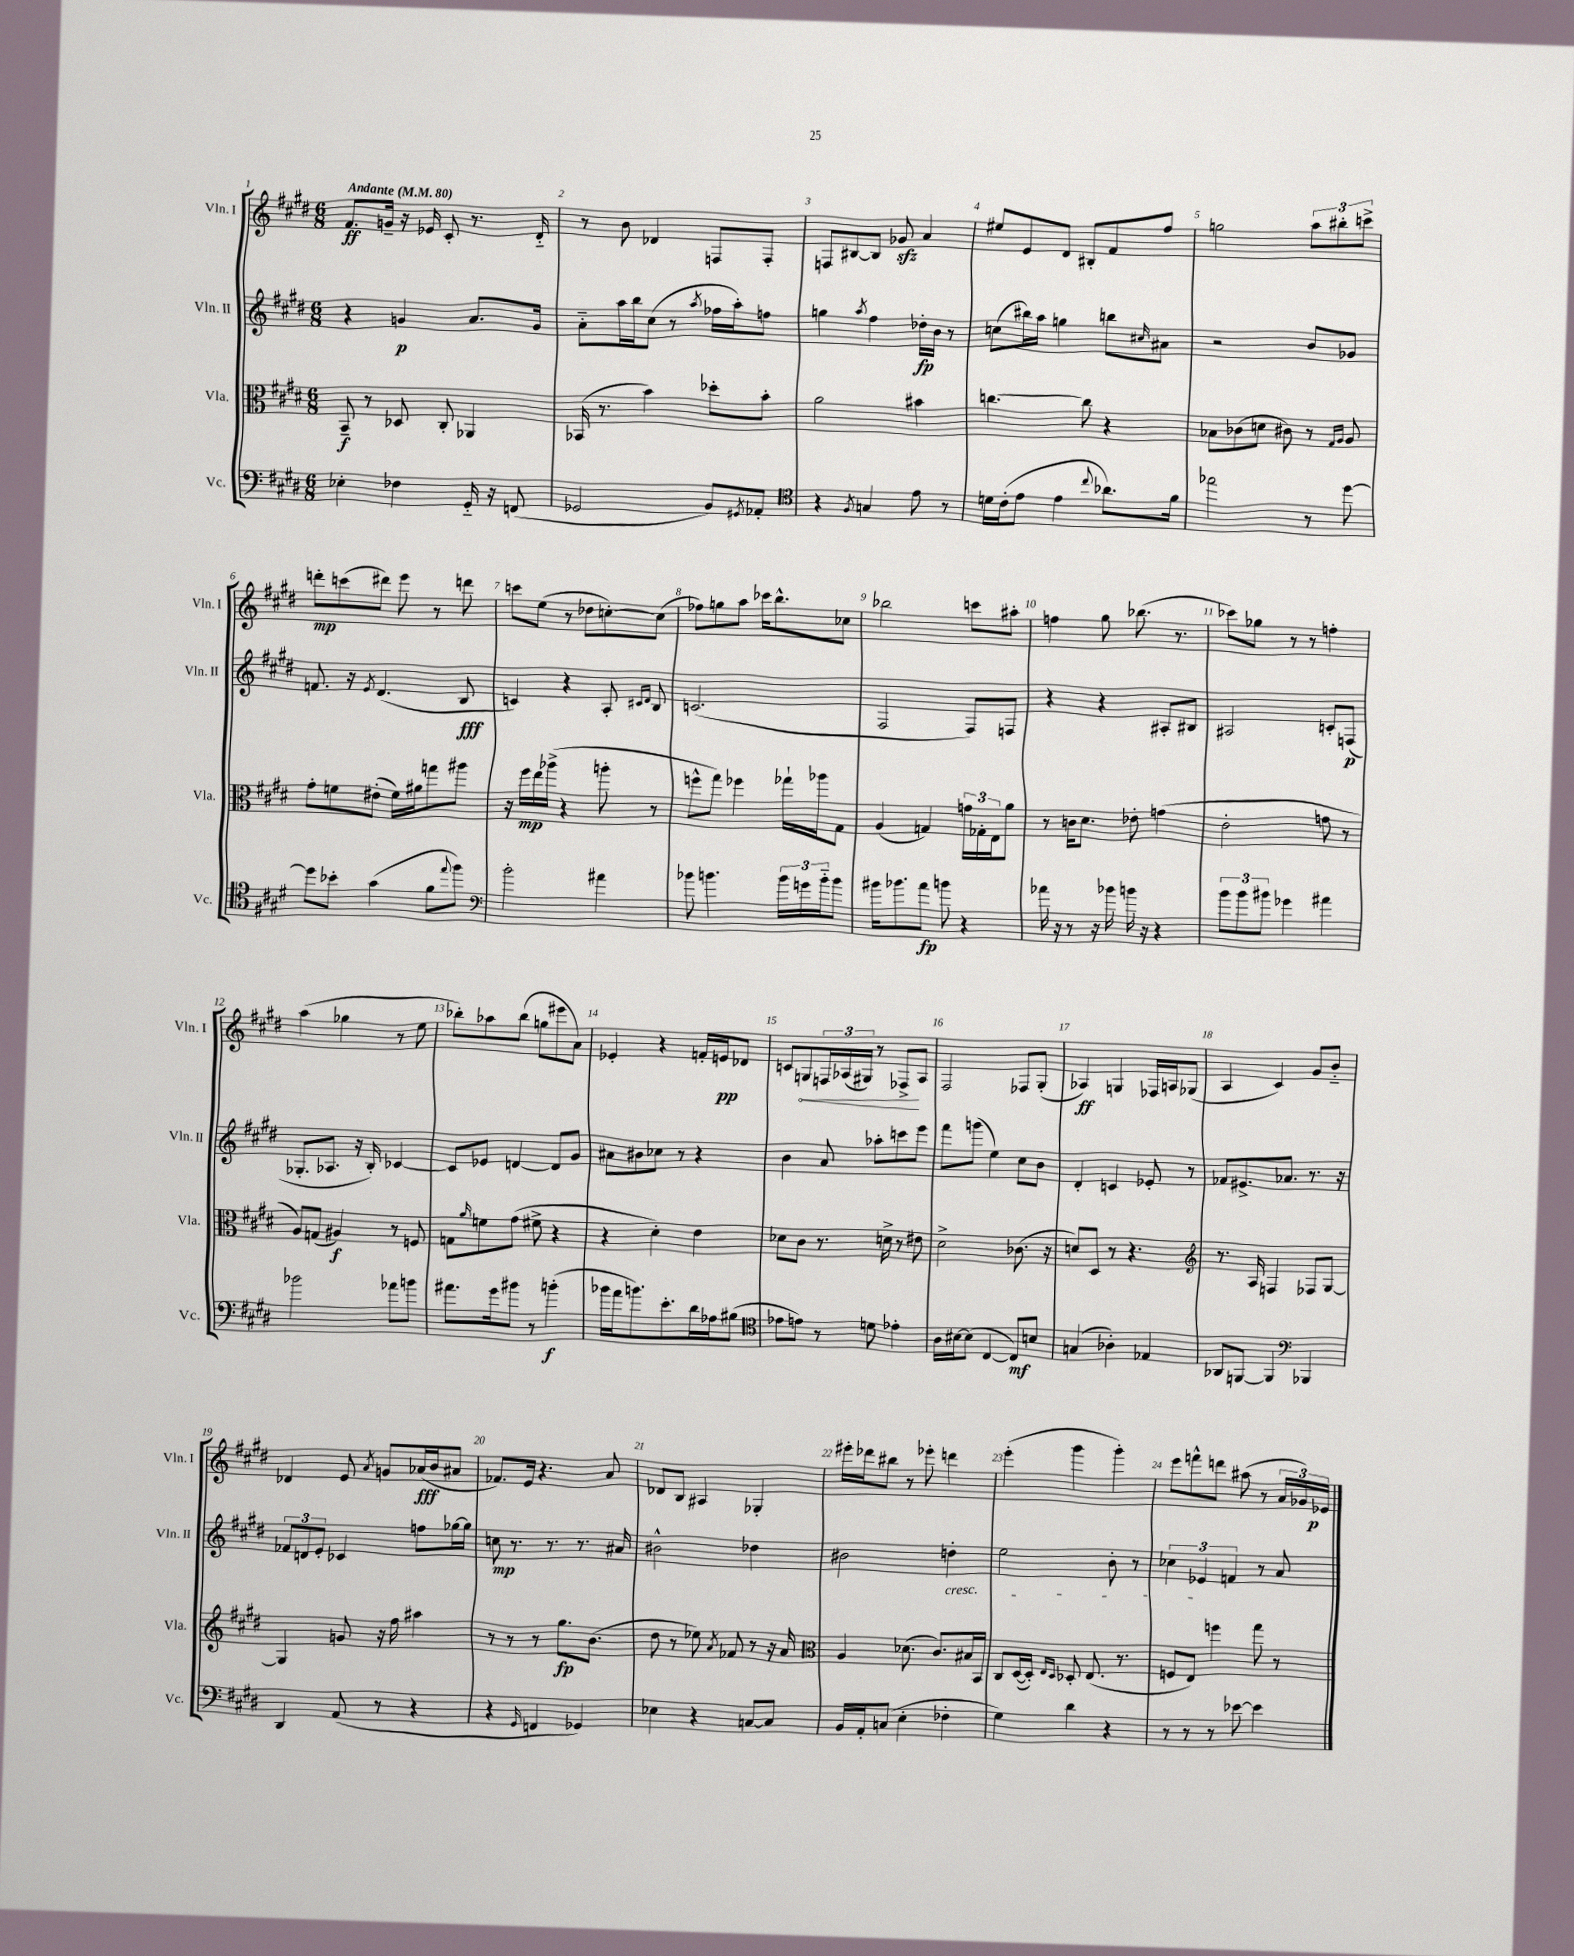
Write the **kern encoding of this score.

**kern	**kern	**kern	**kern
*staff4	*staff3	*staff2	*staff1
*clefF4	*clefC3	*clefG2	*clefG2
*k[f#c#g#d#]	*k[f#c#g#d#]	*k[f#c#g#d#]	*k[f#c#g#d#]
*M6/8	*M6/8	*M6/8	*M6/8
*MM80	*MM80	*MM80	*MM80
4E-'	8BB~	4r	8.f#
.	8r	.	.
.	.	.	16g~
4F-	8D-	4g	16r
.	.	.	16e-
.	8C#'	.	8c#'
16GG#'~	4AA-	8.a	8.r
16r	.	.	.
(8FF	.	.	.
.	.	16g	16d#'~
=	=	=	=
2GG-	(16BB-	8a'~	8r
.	8.r	.	.
.	.	16aa	8b
.	.	16bb	.
.	4b)	(8cc#	4d-
.	.	8r	.
.	.	8qaa	.
8BB)	8dd-'	16ff-	8F
.	.	16aa')	.
8qGG#	.	.	.
8AA-'	8b'	8ff	8F'
=	=	=	=
*clefC4	*	*	*
4r	2a	4gg	8F
.	.	.	[8B#
8qF#	.	8qaa	.
4G	.	4ff#	8B#]
.	.	.	8g-
8e	4b#	16dd-'	4a
.	.	16b	.
8r	.	8r	.
=	=	=	=
16d	[4.cc	(8cc	8ee#
(16c#'	.	.	.
8e	.	16bb#)	8e
.	.	16aa	.
4e	.	4gg	8d#
.	8cc]	.	8B#'
8qqcc#	.	.	.
8.a-)	4r	8bb	8f#
.	.	16qqcc#	.
.	.	8a#	8ff#
16f#	.	.	.
=	=	=	=
2ee-	8B-	2r	2gg
.	(8c-	.	.
.	8d	.	.
.	8c#)	.	.
8r	8r	8b	12aa
.	.	.	12bb#'
.	16qqG#	.	.
.	16qqA	.	.
[8dd#	8A	8g-	.
.	.	.	12ccc^
=	=	=	=
8dd#]	8g#'	8.f	8ddd'
8b-'	8f	.	(8ccc
.	.	16r	.
.	.	8qe	.
(4g#	(8e#'	(4.d#	8ddd#)
.	16f)	.	8eee
.	16a#	.	.
8f#	8gg	.	8r
8qqee	.	.	.
8ff#)	8aa#	8B	8ddd
=	=	=	=
*clefF4	*	*	*
2b'	16r	4c)	8ccc
.	16ff#	.	.
.	16ee	.	(8ee
.	(16aa-^	.	.
.	4r	4r	8r
.	.	.	8dd-
4a#	8aa'	8A'	[8cc')
.	.	16qqc#	.
.	.	16qqd#	.
.	8r	8B	(8cc]
=	=	=	=
8b-	8ff^^	(2.c	8ff-)
4.b	8gg#)	.	8gg
.	4ff-	.	8aa
.	.	.	16ccc-
.	.	.	8.bb^^
24b	16gg-`	.	.
24g	.	.	.
.	16aa-	.	.
24b'~	.	.	.
8b	8G#	.	8cc-
=	=	=	=
16b#	(4A	2F#	2bb-
8.b-	.	.	.
8a	4G)	.	.
8b	.	.	.
4r	24g	8F#)	8ccc
.	24G-'	.	.
.	24E	.	.
.	8a	8F	8aa#'
=	=	=	=
16a-	8r	4r	4ff
16r	.	.	.
8r	16c	.	.
.	8.d#	.	.
16r	.	4r	8gg#
16b-	.	.	.
16b	8e-'	.	(8.bb-
16r	.	.	.
4r	(4g	8A#'	.
.	.	.	8.r
.	.	8B#	.
=	=	=	=
12b	2e'	2A#	8ccc-)
12b	.	.	.
.	.	.	8gg-
12b#	.	.	.
4g-	.	.	8r
.	.	.	8r
4a#	8g	8c'	4ff'
.	8r	(8F	.
=	=	=	=
2b-	8A)	8.G-'	(4aa
.	(8G	.	.
.	.	8.A-	.
.	4A#)	.	4gg-
.	.	16r	.
.	.	16B')	.
8a-	8r	[4c-	8r
8b	8F	.	8ee
=	=	=	=
8.a#	8G	8c-]	8bb-')
.	16qqa	.	.
.	8f	8e-	8aa-
16g#	.	.	.
8b#	(8g#	[4d	(8bb-
8r	8f#^	.	8gg
(4b'	4r	8d]	8eee#
.	.	8g#	8a)
=	=	=	=
16b-	4r	8a#	4e-'
16a	.	.	.
8.b)	.	8b#	.
.	4d#')	8cc-	4r
8.e'	.	.	.
.	.	8r	.
16d#	4e	4r	16f'
16A-	.	.	16e
(8B#	.	.	8d-
=	=	=	=
*clefC4	*	*	*
8e-	8d-	4b	8c
8e)	8c#	.	8G
8r	8.r	8a	24F
.	.	.	(24A-
.	.	.	24G#)
8d	.	8aa-'	8r
.	16d^	.	.
4e-'	8r	8ccc	8F-^
.	8e#	8eee	8A-
=	=	=	=
16A	2d#^	8fff#	2F#
[16B#	.	.	.
(8B#]	.	(8ggg	.
[4C#	.	4ee)	.
8C#])	(8.c-	8cc#	8F-
8B	.	8b	(8G#'
.	16r	.	.
=	=	=	=
(4G	8d)	4d#'	4A-)
.	8D#	.	.
4A-')	8r	4c	4G
.	4.r	.	.
4E-	.	8e-'	16F-
.	.	.	16A
.	.	8r	(8G-
=	=	=	=
*	*clefG2	*	*
8AA-	8.r	8f-	4A
[8FF	.	8.e#^	.
.	16A	.	.
4FF]	4F	.	4c#)
.	.	8.a-	.
*clefF4	*	*	*
4BBB-	8F-	8.r	8g#
.	[8G#	.	8b'~
.	.	16r	.
=	=	=	=
4DD#	4G#]	12f-	4d-
.	.	12d	.
.	.	12e'	.
(8AA	8g	4c-	8e
.	.	.	8qa
8r	16r	.	8g
.	16ff#	.	.
4r	4aa#	8ff	(16a-
.	.	.	16b
.	.	[16gg-	8a#
.	.	16gg-]	.
=	=	=	=
4r	8r	8cc	8.f-)
.	8r	8.r	.
.	.	.	16e
16qqGG#	.	.	.
4FF	8r	.	4.r
.	.	8.r	.
.	8.gg#	.	.
4GG-)	.	8.r	.
.	(8.b	.	.
.	.	.	8a
.	.	16a#	.
=	=	=	=
4E-	8dd#	2b#^^	8d-
.	8r	.	8B
4r	8ee-)	.	4A#
.	8qa	.	.
.	8f-	.	.
[8C	8r	4dd-	4G-'
8C]	16r	.	.
.	16a	.	.
=	=	=	=
*	*clefC3	*	*
16BB	4A	2b#	16eee#'
16AA'	.	.	16ddd-
(8C	.	.	8bb#
4E'	(8.d-	.	8r
.	.	.	8eee-'
.	8.c#)	.	.
4F-'	.	4dd'	4ddd
.	16B#	.	.
.	16BB	.	.
=	=	=	=
4G#)	8C#	2ee	(4eee'
.	([16D#	.	.
.	16D#'])	.	.
.	16qqE	.	.
.	16qqD#	.	.
4d#	8D-'	.	4ggg#
.	(8.E	.	.
4r	.	8b'	4ggg#')
.	8.r	.	.
.	.	8r	.
=	=	=	=
8r	8F	6cc-	8eee
8r	8E)	.	8fff^^
.	.	6e-	.
8r	4ff	.	8ddd
.	.	6f	.
[8e-	.	.	(8aa#
4e-]	8gg#	8r	8r
.	8r	8a	24a
.	.	.	24g-)
.	.	.	24e-
==	==	==	==
*-	*-	*-	*-
